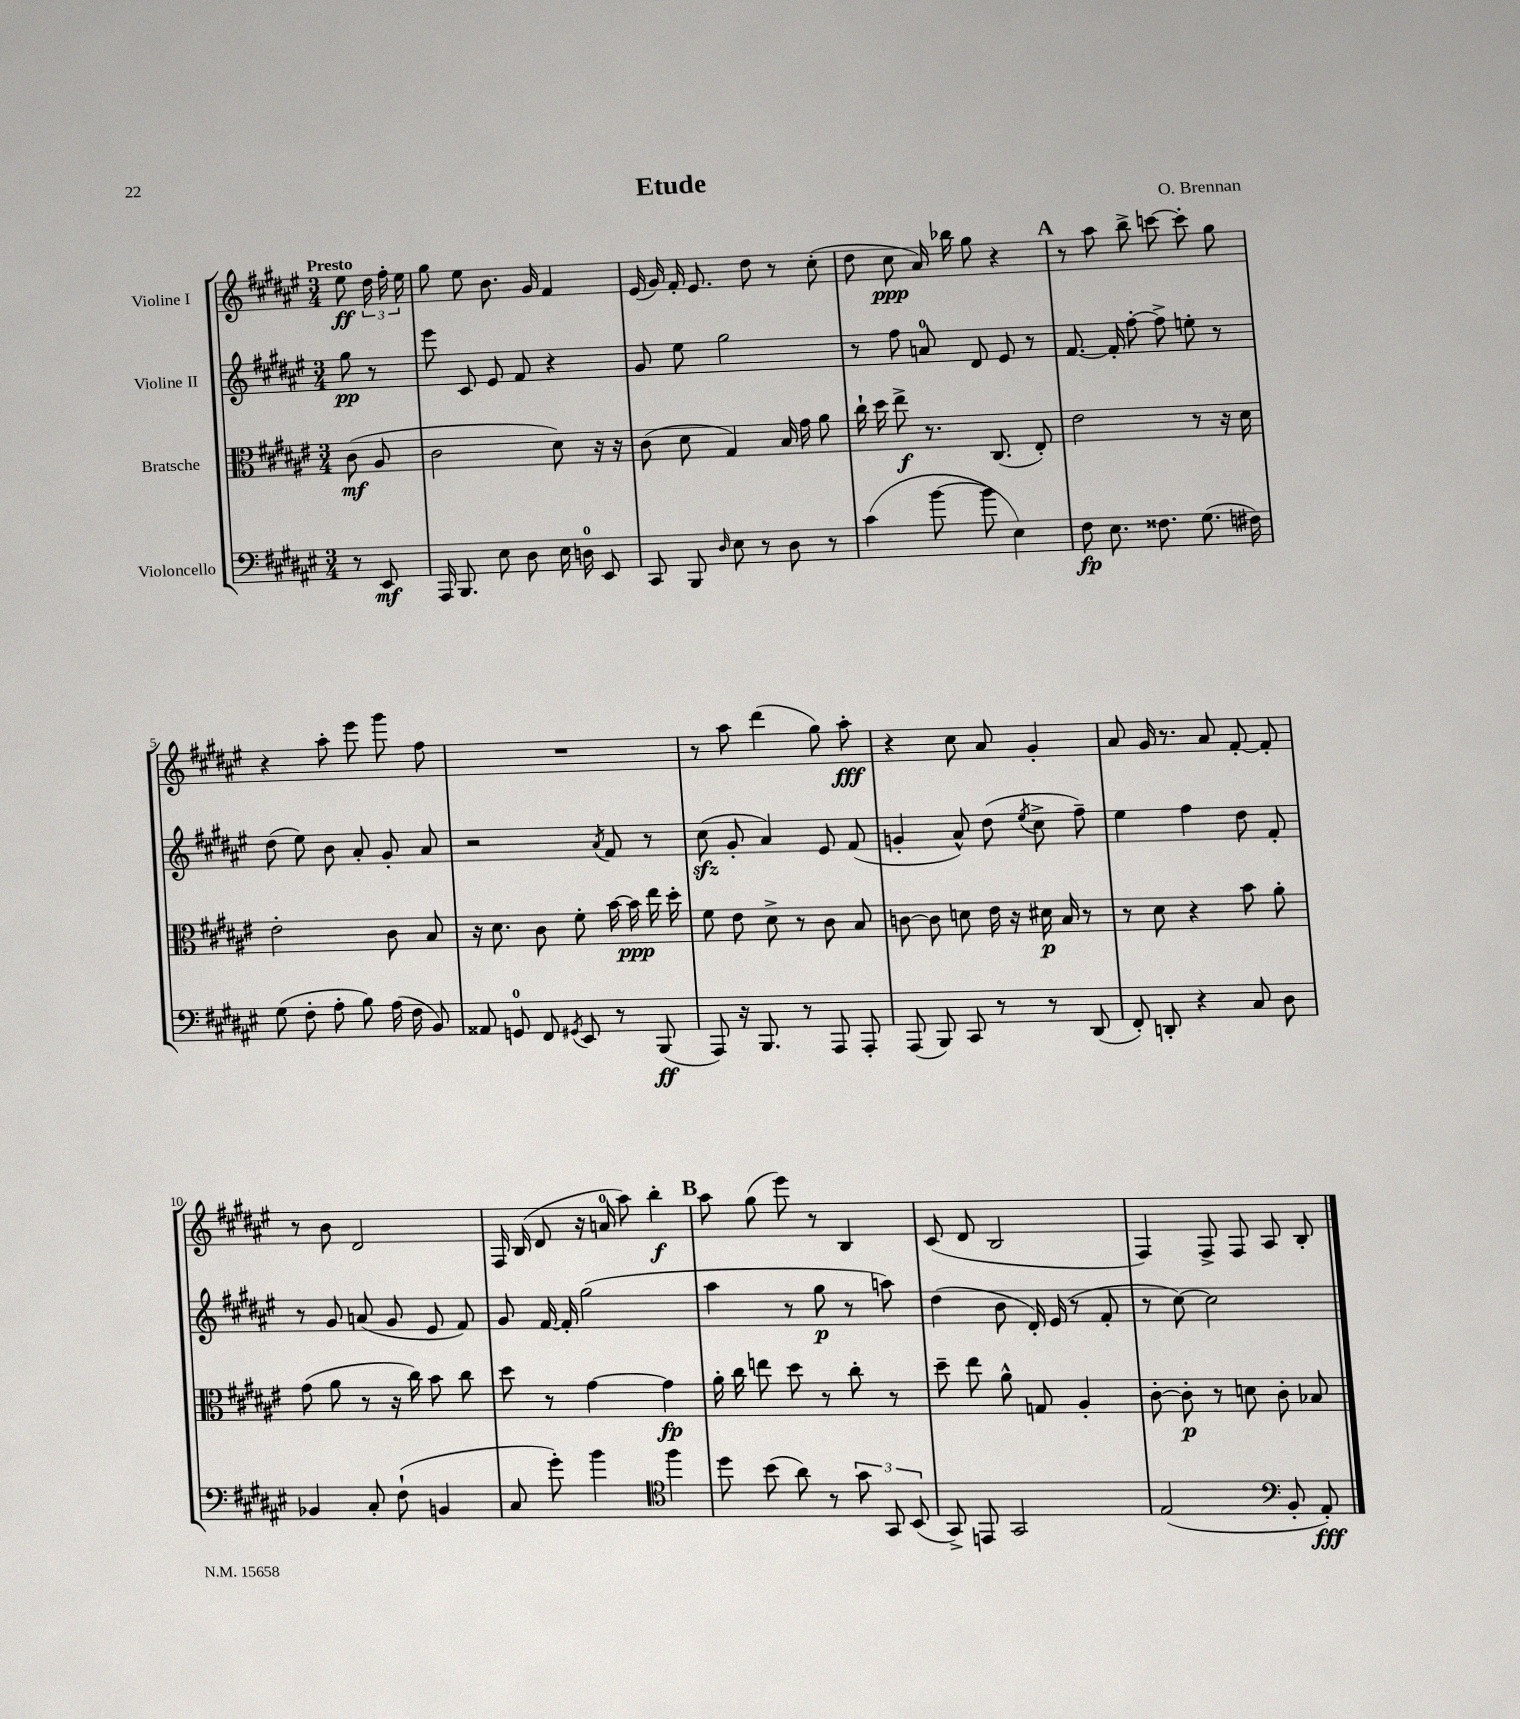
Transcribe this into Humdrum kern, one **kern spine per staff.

**kern	**dynam	**kern	**dynam	**kern	**dynam	**kern	**dynam
*part4	*part4	*part3	*part3	*part2	*part2	*part1	*part1
*staff4	*staff4	*staff3	*staff3	*staff2	*staff2	*staff1	*staff1
*I"Violoncello	*	*I"Bratsche	*	*I"Violine II	*	*I"Violine I	*
*clefF4	*	*clefC3	*	*clefG2	*	*clefG2	*
*k[f#c#g#d#a#e#]	*	*k[f#c#g#d#a#e#]	*	*k[f#c#g#d#a#e#]	*	*k[f#c#g#d#a#e#]	*
*M3/4	*	*M3/4	*	*M3/4	*	*M3/4	*
=	=	=	=	=	=	=	=
!	!	!	!	!	!	!LO:TX:a:B:t=Presto	!
8r	.	(8c#\	mf	8gg#\	pp	8ee#\	ff
8EE#/	mf	8A#/	.	8r	.	24dd#\	.
.	.	.	.	.	.	24ff#'\	.
.	.	.	.	.	.	24ee#\	.
=1	=1	=1	=1	=1	=1	=1	=1
16AAA#/	.	2c#\	.	8eee#\	.	8gg#\	.
8.BBB/	.	.	.	.	.	.	.
.	.	.	.	8c#/	.	8ee#\	.
8E#\	.	.	.	8e#/	.	8.b\	.
8D#\	.	.	.	8f#/	.	.	.
.	.	.	.	.	.	16g#/	.
16E#\	.	8d#\)	.	4r	.	4f#/	.
16Dn\	.	.	.	.	.	.	.
8EE#/	.	16r	.	.	.	.	.
.	.	16r	.	.	.	.	.
=2	=2	=2	=2	=2	=2	=2	=2
8CC#/	.	(8c#\	.	8g#/	.	(16e#/	.
.	.	.	.	.	.	16g#/)	.
8BBB/	.	8d#\	.	8ee#\	.	16f#'/	.
.	.	.	.	.	.	8.e#/	.
16qqD#/	.	.	.	.	.	.	.
8E#\	.	4G#/)	.	2gg#\	.	.	.
8r	.	.	.	.	.	8dd#\	.
8D#\	.	16B/	.	.	.	8r	.
.	.	16g#\	.	.	.	.	.
8r	.	8a#\	.	.	.	(8cc#'\	.
=3	=3	=3	=3	=3	=3	=3	=3
(4c#\	.	16cc#`\	.	8r	.	8dd#\	.
.	.	16dd#\	.	.	.	.	.
.	.	8ee#^\	f	8ff#\	.	8cc#\	ppp
[8b\	.	8.r	.	8an/	.	16a#/)	.
.	.	.	.	.	.	16bb-X\	.
8b\]	.	.	.	8d#/	.	8gg#\	.
.	.	(8.C#/	.	.	.	.	.
4E#\)	.	.	.	8e#/	.	4r	.
.	.	8E#'/)	.	8r	.	.	.
!!LO:REH:place=s1:t=A
=4	=4	=4	=4	=4	=4	=4	=4
8F#\	fp	2e#\	.	[8.f#/	.	8r	.
8.E#\	.	.	.	.	.	8aa#\	.
.	.	.	.	16f#'/]	.	.	.
.	.	.	.	[8ff#'\	.	8bb^\	.
8.F##X\	.	.	.	.	.	.	.
.	.	.	.	8ff#^\]	.	[8cccn\	.
(8.G#\	.	8r	.	8een'\	.	8ccc'\]	.
.	.	16r	.	8r	.	8gg#\	.
16F#X\)	.	16d#\	.	.	.	.	.
!!LO:LB:g=z
=5	=5	=5	=5	=5	=5	=5	=5
(8G#\	.	2e#'\	.	(8dd#\	.	4r	.
8F#'\	.	.	.	8ee#\)	.	.	.
8A#'\	.	.	.	8b\	.	8aa#'\	.
8B\)	.	.	.	8a#'/	.	8eee#\	.
(16A#\	.	8c#\	.	8g#'/	.	8ggg#\	.
16F#\	.	.	.	.	.	.	.
8BB/)	.	8B/	.	8a#/	.	8ff#\	.
=6	=6	=6	=6	=6	=6	=6	=6
8AA##X/	.	16r	.	2r	.	2.r	.
.	.	8.d#\	.	.	.	.	.
8GGn/	.	.	.	.	.	.	.
8FF#/	.	8c#\	.	.	.	.	.
8qGG#X/	.	.	.	.	.	.	.
8EE#/	.	8f#'\	.	.	.	.	.
.	.	.	.	8qa#/	.	.	.
8r	.	[16b\	.	8f#/	.	.	.
.	.	16b\]	ppp	.	.	.	.
(8BBB/	ff	16ee#\	.	8r	.	.	.
.	.	16dd#'\	.	.	.	.	.
=7	=7	=7	=7	=7	=7	=7	=7
8AAA#/)	.	8f#\	.	(8cc#zz\	.	8r	.
16r	.	8e#\	.	8g#'/	.	8aa#\	.
8.BBB/	.	.	.	.	.	.	.
.	.	8d#^\	.	4a#/)	.	(4ddd#\	.
8r	.	8r	.	.	.	.	.
8AAA#/	.	8c#\	.	8e#/	.	8gg#\)	.
8AAA#'/	.	8B/	.	(8f#/	.	8aa#'\	fff
=8	=8	=8	=8	=8	=8	=8	=8
(8AAA#/	.	[8cn\	.	4gn'/	.	4r	.
8BBB/)	.	8c\]	.	.	.	.	.
8CC#/	.	8dn\	.	8a#^^/)	.	8cc#\	.
8r	.	16e#\	.	(8dd#\	.	8a#/	.
.	.	16r	.	.	.	.	.
.	.	.	.	8qee#/	.	.	.
8r	.	16d#X\	p	8cc#^\	.	4g#'/	.
.	.	16B/	.	.	.	.	.
(8DD#/	.	8r	.	8ff#~\)	.	.	.
=9	=9	=9	=9	=9	=9	=9	=9
8FF#'/)	.	8r	.	4ee#\	.	8a#/	.
8DDn'/	.	8d#\	.	.	.	16g#/	.
.	.	.	.	.	.	8.r	.
4r	.	4r	.	4ff#\	.	.	.
.	.	.	.	.	.	8a#/	.
8C#/	.	8b\	.	8dd#\	.	[8f#'/	.
8D#\	.	8a#'\	.	8f#'/	.	8f#'/]	.
!!LO:LB:g=z
=10	=10	=10	=10	=10	=10	=10	=10
4BB-X/	.	(8g#\	.	8r	.	8r	.
.	.	8a#\	.	8g#/	.	8b\	.
8C#'/	.	8r	.	(8an/	.	2d#/	.
(8F#`\	.	16r	.	8g#/	.	.	.
.	.	16cc#\)	.	.	.	.	.
4BBn/	.	8b\	.	8e#/	.	.	.
.	.	8cc#\	.	8f#/)	.	.	.
=11	=11	=11	=11	=11	=11	=11	=11
8C#/	.	8dd#\	.	8g#/	.	16F#/	.
.	.	.	.	.	.	(16B/	.
8g#'\)	.	8r	.	[16f#/	.	8d#/	.
.	.	.	.	16f#'/]	.	.	.
4b\	.	[4g#\	.	(2gg#\	.	16r	.
.	.	.	.	.	.	16an/	.
.	.	.	.	.	.	8aa#\)	.
*clefC4	*	*	*	*	*	*	*
4ff#\	.	4g#\]	fp	.	.	4bb'\	f
!!LO:REH:place=s1:t=B
=12	=12	=12	=12	=12	=12	=12	=12
8dd#\	.	16a#'\	.	4aa#\	.	8aa#\	.
.	.	16cc#\	.	.	.	.	.
(8b\	.	8een\	.	.	.	(8gg#\	.
8a#\)	.	8dd#\	.	8r	.	8eee#\)	.
8r	.	8r	.	8gg#\	p	8r	.
12g#\	.	8cc#'\	.	8r	.	4B/	.
12GG#/	.	.	.	.	.	.	.
.	.	8r	.	8aan\)	.	.	.
(12BB/	.	.	.	.	.	.	.
=13	=13	=13	=13	=13	=13	=13	=13
8GG#^/)	.	8dd#~\	.	(4dd#\	.	(8c#/	.
8EEn/	.	8ee#\	.	.	.	8d#/	.
2GG#/	.	8a#^^\	.	8b\	.	2B/	.
.	.	8Gn/	.	16d#'/)	.	.	.
.	.	.	.	(16e#/	.	.	.
.	.	4A#'/	.	8r	.	.	.
.	.	.	.	8f#'/	.	.	.
=14	=14	=14	=14	=14	=14	=14	=14
(2E#/	.	[8c#'\	.	8r	.	4F#/)	.
.	.	8c#'\]	p	[8cc#\)	.	.	.
.	.	8r	.	2cc#\]	.	8F#^/	.
.	.	8dn\	.	.	.	8F#/	.
*clefF4	*	*	*	*	*	*	*
8BB'/	.	8c#'\	.	.	.	8A#/	.
8AA#'/)	fff	8B-X/	.	.	.	8B'/	.
==	==	==	==	==	==	==	==
*-	*-	*-	*-	*-	*-	*-	*-
